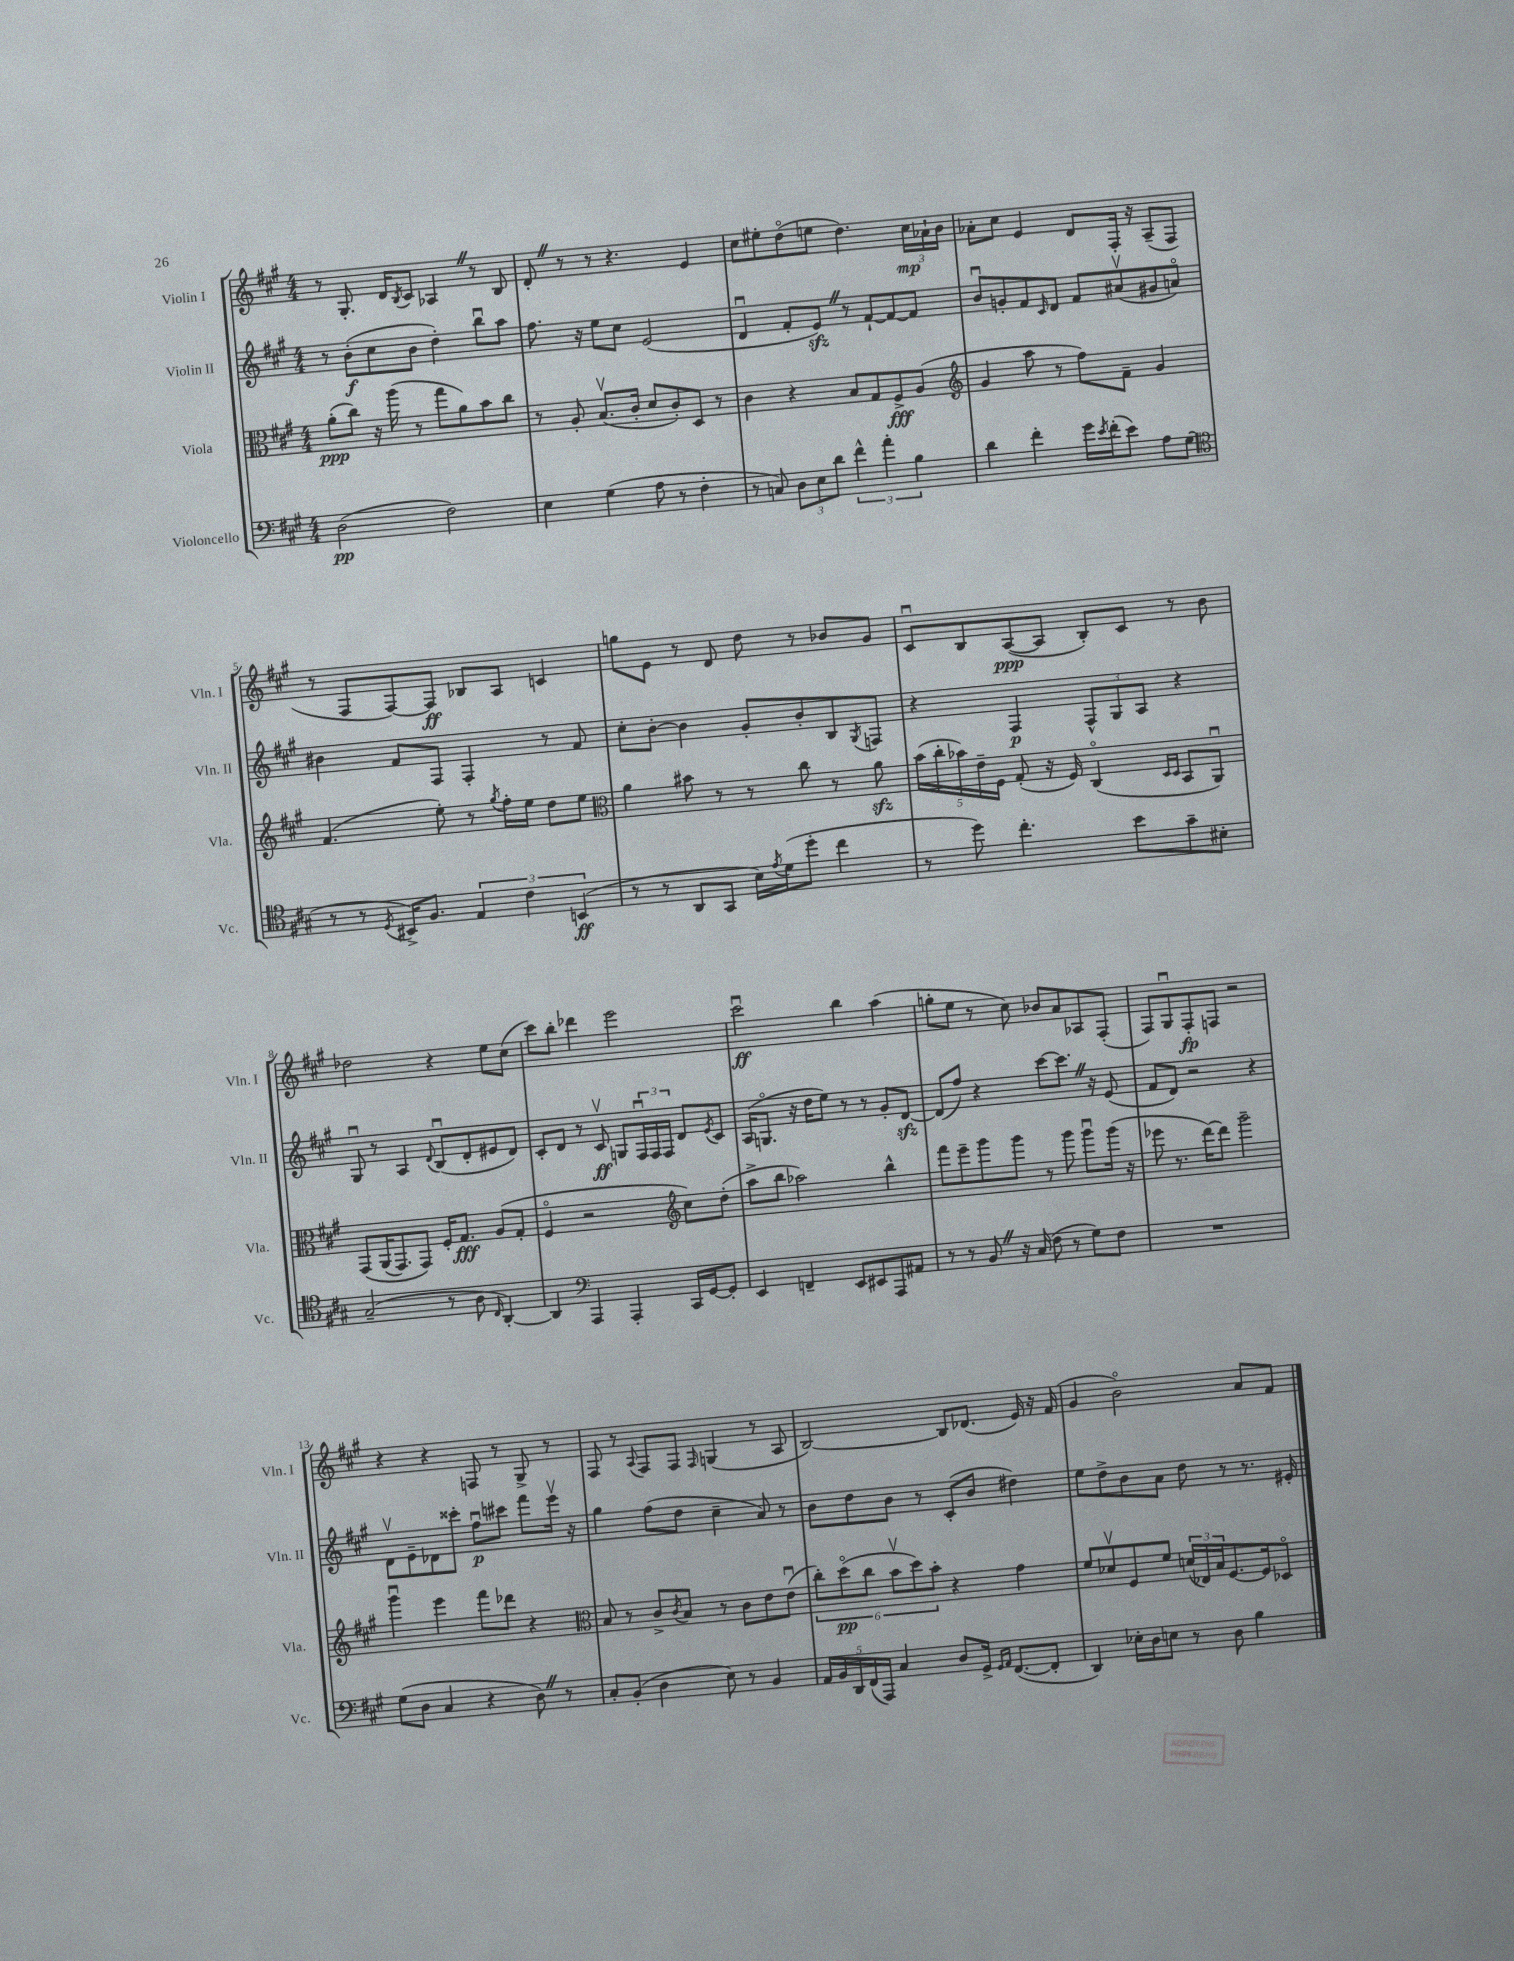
<<
\new StaffGroup <<
\new Staff = "s0" \with { instrumentName = "Violin I" shortInstrumentName = "Vln. I" } {
    \clef treble \key a \major \numericTimeSignature \time 4/4
    r8 gis8.-. d'16 \acciaccatura { b8 } cis'8 aes4 \once \override BreathingSign.text = \markup { \musicglyph "scripts.caesura.straight" } \breathe r8 b8 |
    d'8-. \once \override BreathingSign.text = \markup { \musicglyph "scripts.caesura.straight" } \breathe r8 r8 r4. e'4 |
    cis''8 eis''8-. d''8\flageolet( e''8 d''4.) \tuplet 3/2 { cis''16\mp aes'16-! b'16 } |
    aes'8-. cis''8 e'4 d'8 fis16-. r16 a8--( fis8 |
    r8 fis8 fis8~) fis8\ff bes8 a8 c'4 |
    g''8 e'8 r8 d'8 d''8 r8 bes'8 gis'8 |
    cis'8\downbow b8 a8~\ppp( a8 b8-.) cis'8 r8 b'8 |
    des''2 r4 e''8 cis''8( |
    cis'''8) b''8-. des'''4 e'''2 |
    cis'''2\downbow\ff b''4 a''4( |
    g''8-. e''8 r8 cis''8) bes'8 a'8 aes8 fis8-.( |
    fis8) gis8\downbow fis8-.\fp f8 r2 |
    r4 r4 f8 r8 gis8-> r8 |
    fis8 r8 \appoggiatura { a8 } fis8 fis8 \grace { fis16 } g4( r8 a8 |
    b2~) b8 des'8.( e'16) r16 fis'16( |
    gis'4 b'2\flageolet) a'8 fis'8 \bar "|." |
}
\new Staff = "s1" \with { instrumentName = "Violin II" shortInstrumentName = "Vln. II" } {
    \clef treble \key a \major \numericTimeSignature \time 4/4
    r8 b'8-.\f( cis''8 b'8 d''4-.) b''8\downbow a''8 |
    fis''8. r16 e''8 cis''8 e'2( |
    d'4\downbow fis'8-. e'8\sfz) \once \override BreathingSign.text = \markup { \musicglyph "scripts.caesura.straight" } \breathe r8 fis'8~-! fis'8~ fis'8 |
    b'8\downbow g'8-. fis'8 \grace { cis'16 } d'8 fis'8 ais'8\upbow( gis'8 a'8\flageolet) |
    bis'4 fis'8 fis8 fis4-. r8 fis'8 |
    cis''8-. b'8~-. b'4 gis'8-. b'8-. b8 \acciaccatura { gis8 } f8 |
    r4 fis4\p \tuplet 3/2 { fis8-^ gis8 a8 } r4 |
    gis8\downbow r8 a4 \appoggiatura { d'8 } b8\downbow( d'8-. eis'8 d'8) |
    cis'8-. d'8 r8 cis'8\upbow\ff g8 \tuplet 3/2 { fis16\downbow fis16 fis16 } d'8 \acciaccatura { e'8 } cis'8 |
    a16( g8.\flageolet r16 d''16 e''8) r8 r8 gis'8-. d'8~\sfz |
    d'8( fis''8) r4 cis'''8~ cis'''8. \once \override BreathingSign.text = \markup { \musicglyph "scripts.caesura.straight" } \breathe r16 e'8( |
    fis'8 d'8) r2 r4 |
    d'8\upbow e'8-- des'8 cisis'''8-. fis''8\downbow\p cis'''8 fis'''8 e'''16\upbow r16 |
    gis''4 fis''8( d''8 cis''4-- a'8) r8 |
    b'8 d''8 b'8 r8 cis'8-.( b'8 dis''4) |
    e''8 d''8-> b'8 a'8 d''8 r8 r8. eis'16-. \bar "|." |
}
\new Staff = "s2" \with { instrumentName = "Viola" shortInstrumentName = "Vla." } {
    \clef alto \key a \major \numericTimeSignature \time 4/4
    a'8-.\ppp( cis''8) r16 a''16( r8 gis''8 a'8) b'8 cis''8 |
    r8 a8-. b8.\upbow( cis'16-. d'8 cis'8-.) d8 r8 |
    cis'4 r4 b8 gis8 fis8->\fff a8( |
    \clef treble gis'4 a''8 r8 fis''8) fis'8-- gis'4 |
    fis'4.( e''8-.) r8 \acciaccatura { gis''8 } fis''16-. e''16 d''8 e''8 |
    \clef alto a'4 bis'8 r8 r8 cis''8 r8 a'8\sfz |
    \tuplet 5/4 { b'16( cis''16-. bes'16) e'16-- fis16 } gis8-.( r16 fis16) cis4\flageolet( \grace { d16 d16 } b,8 a,8\downbow) |
    gis,8\( a,16( gis,8.) gis,8\) fis16-. gis8.\fff a8( gis8-. |
    fis4\flageolet r2 \clef treble cis''8) d''8-.( |
    a''8-> b''8 aes''2) b''4-^ |
    fis'''8 e'''8-- gis'''8 gis'''8 r8 gis'''8 gis'''8\downbow gis'''16( r16 |
    ees'''8 r8. d'''16~) d'''8 gis'''2-- |
    gis'''4\downbow e'''4 fis'''8 des'''8 r4 |
    \clef alto b8 r8 cis'8-> \acciaccatura { cis'8 } b8 r8 cis'8 e'8 e'8\downbow( |
    \tuplet 6/4 { cis''8-.) d''8\flageolet\pp( cis''8 b'8\upbow d''8) b'8-. } r4 gis'4 |
    fis'8 des'8\upbow fis8 fis'8 \tuplet 3/2 { d'16( ees16) b16 } fis8.~ fis16 des8\flageolet \bar "|." |
}
\new Staff = "s3" \with { instrumentName = "Violoncello" shortInstrumentName = "Vc." } {
    \clef bass \key a \major \numericTimeSignature \time 4/4
    d2\pp( fis2) |
    e4 gis4( a8 r8 fis4-. |
    r8 c8) \tuplet 3/2 { d8 e8 d'8 } \tuplet 3/2 { fis'4-^ a'4-. b4 } |
    d'4 fis'4-. gis'16 \acciaccatura { e'8 } fis'16-.( e'8) a8 gis8( |
    \clef tenor r8 r8 \acciaccatura { d8 } bis,16->) fis8. \tuplet 3/2 { e4 cis'4 b,4\ff( } |
    r8 r8 a,8 gis,8 b16) \acciaccatura { e'8 } d'16( d''8-. cis''4 |
    r8 d''8) cis''4.-. b'8 gis'8-- bis8-. |
    gis2--( r8 a8 \grace { cis16 } a,4~-.) |
    a,4 \clef bass a,,4 a,,4-. cis,16 gis,16~ gis,8-. |
    e,4 f,4-- e,8 eis,8 a,,8 ais,8 |
    r8 r8 b,8 \once \override BreathingSign.text = \markup { \musicglyph "scripts.caesura.straight" } \breathe r16 cis16( fis8 r8 gis8) fis8 |
    R1 |
    gis8( d8 cis4 r4 d8) \once \override BreathingSign.text = \markup { \musicglyph "scripts.caesura.straight" } \breathe r8 |
    cis8-. b,8-.( d4 e8) r8 b,4 |
    \tuplet 5/4 { a,16 b,16 d,16 fis,16( a,,16) } cis4 d8 gis,16-> \grace { gis,16 a,16 } fis,8.~( fis,8-. |
    d,4) ees16-. d16 e8 r8 d8 b4 \bar "|." |
}
>>
>>
